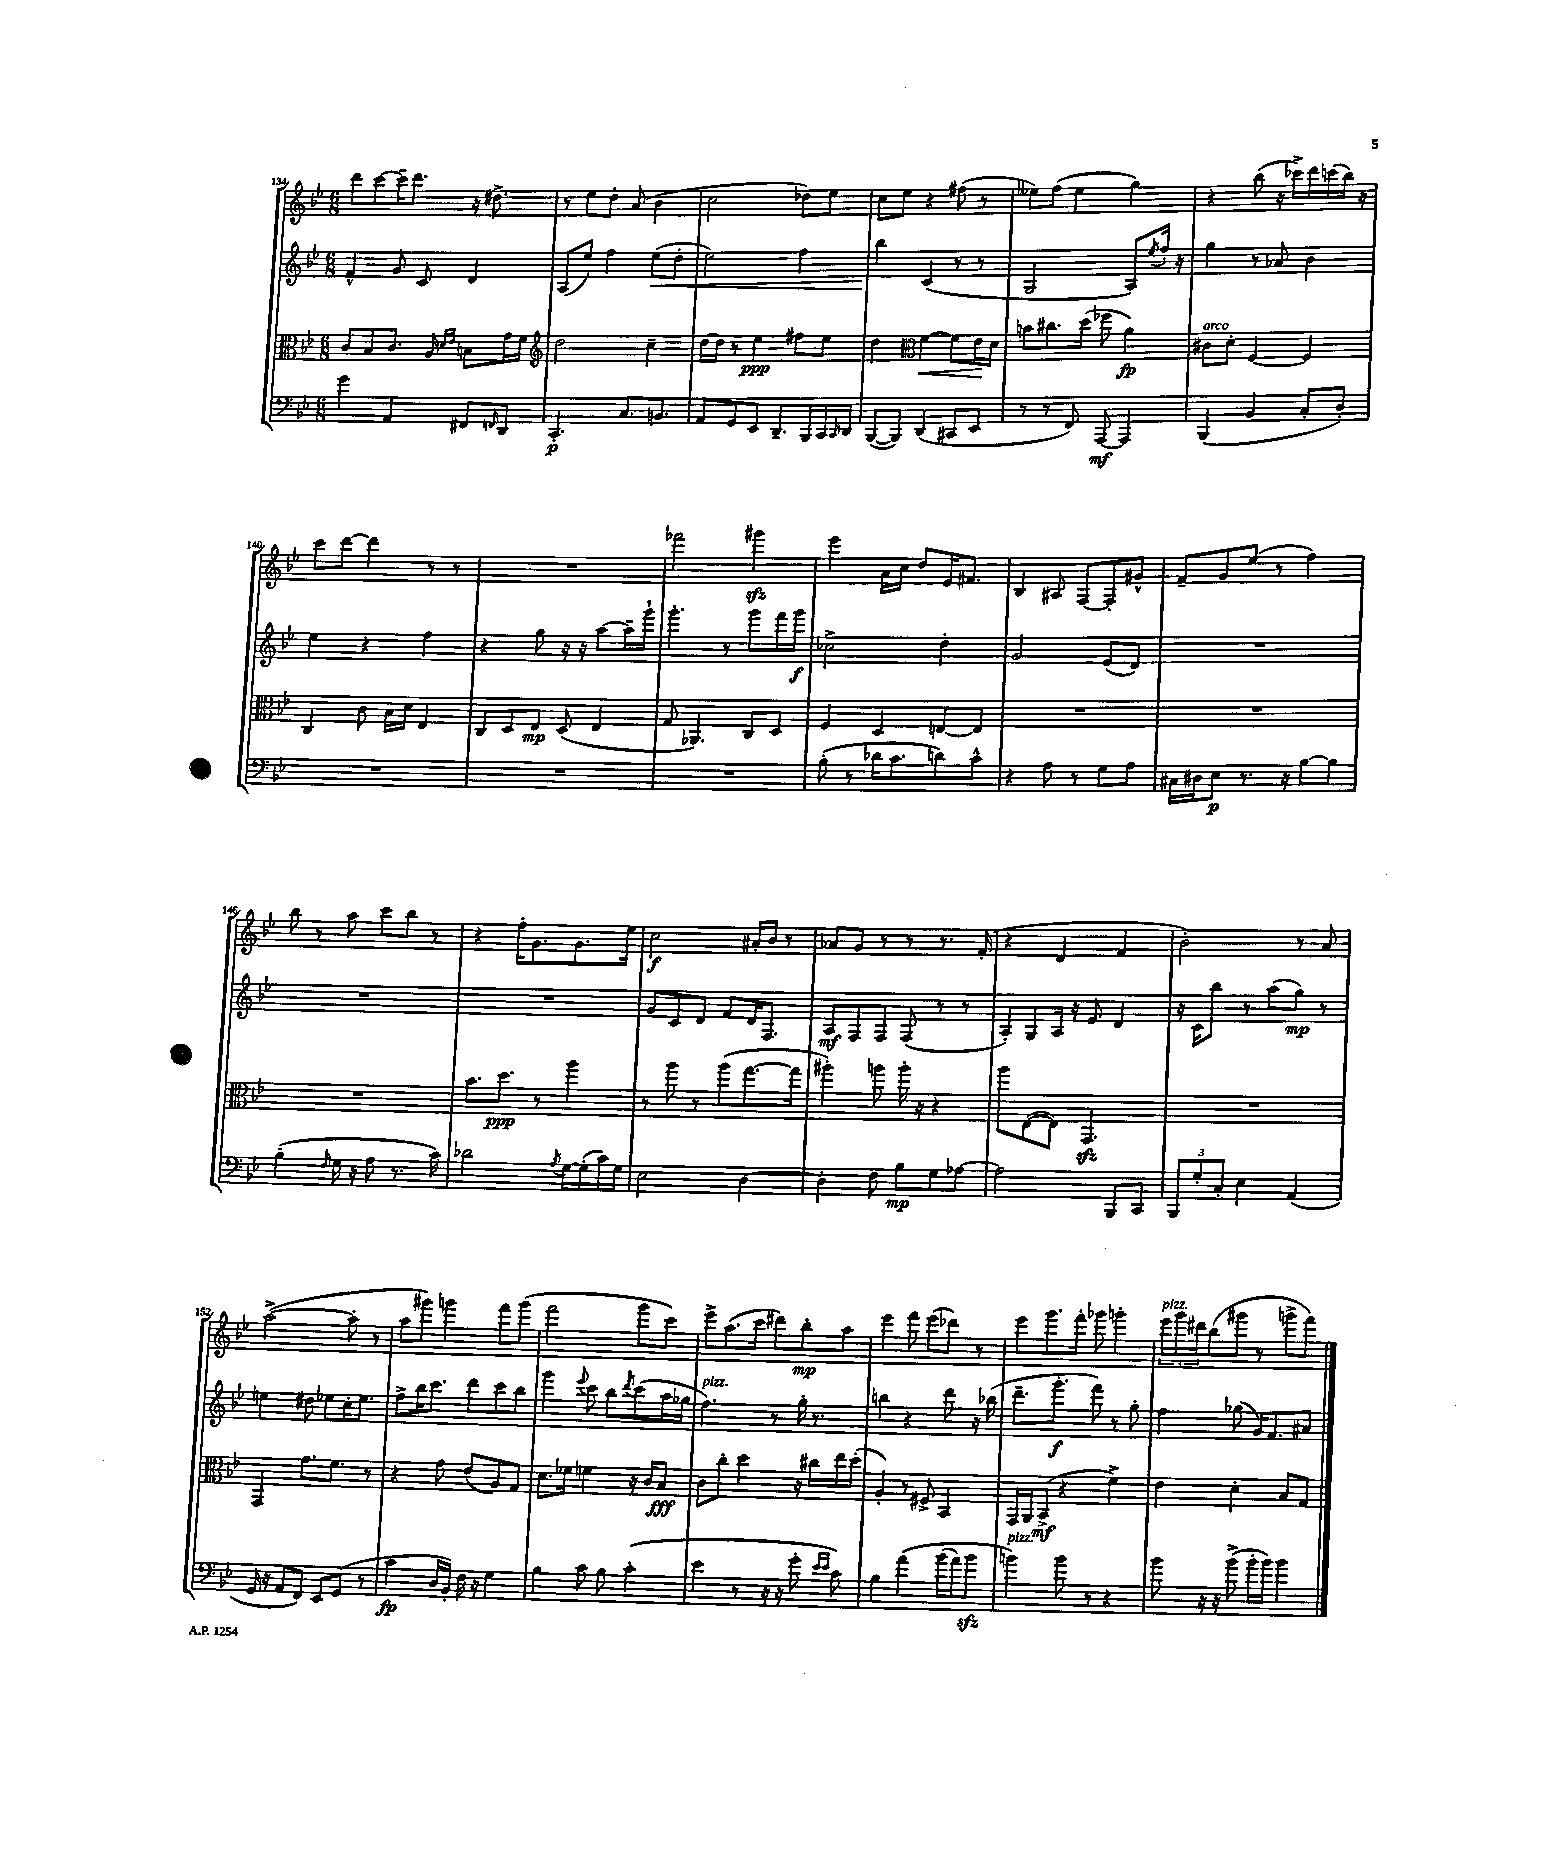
<<
\new StaffGroup <<
\new Staff = "s0" {
    \clef treble \key bes \major \numericTimeSignature \time 6/8
    d'''8 c'''8~ c'''16-- d'''8. r16 dis''8.-> |
    r8 ees''8 d''8-. a'8( bes'4 |
    c''2 des''8) ees''8 |
    c''8 ees''8 r4 fis''8( r8 |
    eeses''8) f''8( eeses''4 g''4) |
    r4 bes''8( r16 ces'''16->) d'''16 c'''16( bes''16) r16 |
    c'''8 d'''8~ d'''4 r8 r8 |
    R2. |
    fes'''2 gis'''4\sfz |
    ees'''4 a'16 c''16 d''8 ees'16 fis'8. |
    bes4 ais8 f8~ f8-. gis'8-^ |
    f'8-- g'8 ees''8( r8 f''4) |
    bes''8 r8 a''8 c'''8 bes''8 r8 |
    r4 f''16-. g'8. g'8. ees''16 |
    c''2\f ais'16-. bes'16 r8 |
    aes'8 g'8 r8 r8 r8. f'16-.( |
    r4 d'4 f'4 |
    bes'2-.) r8 a'8 |
    a''2~->( a''8-. r8 |
    a''8 gis'''8) g'''4 f'''8 g'''8( |
    f'''2 g'''8 c'''8) |
    ees'''8-> a''8.( c'''16 dis'''8) bes''8-.\mp a''8 |
    ees'''4 f'''8 ees'''8( des'''8) r8 |
    ees'''8 g'''8. f'''16-. ges'''8 g'''4-. |
    \tuplet 3/2 { ees'''16^\markup { \italic "pizz." } g'''16 dis'''16 } bes''8( gis'''8 r8 g'''8-> f'''8) \bar "|." |
}
\new Staff = "s1" {
    \clef treble \key bes \major \numericTimeSignature \time 6/8
    f'4-^ g'8 c'8 d'4 |
    a8( ees''8) f''4 ees''8\<( d''8-. |
    ees''2) f''4 |
    bes''4\! c'4( r8 r8 |
    g2 a8) \acciaccatura { ees''8 } f''16-. r16 |
    g''4 r8 aes'8 bes'4 |
    ees''4 r4 f''4 |
    r4 g''8 r16 r16 a''8~ a''16-- g'''16-! |
    g'''4.-. r8 g'''8 f'''16 g'''16\f |
    ces''2-> d''4-. |
    g'2 ees'8( d'8) |
    R2. |
    R2. |
    R2. |
    g'8 c'8 d'8 f'8 d'16 f8. |
    a8\mf f8 f8 f8( r8 r8 |
    a8-.) g8 a16 r16 ees'8 d'4 |
    r16 c'16 bes''8 r8 a''8( g''8\mp) r8 |
    e''4 dis''8 ees''8 c''16-. ees''8. |
    f''8-> bes''16 c'''8. d'''8 c'''8 bes''8 |
    g'''4 \appoggiatura { ees'''8 } c'''8 bes''8 \acciaccatura { d'''8 } c'''8( a''16 ges''16 |
    f''4.^\markup { \italic "pizz." }) r8 g''16-. r8. |
    b''4 r4 d'''8 r16 bes''16( |
    d'''8.-- g'''8.-.\f f'''8) r8 g''8-. |
    f''4 ges''8( g'16) f'8. ais'8 \bar "|." |
}
\new Staff = "s2" {
    \clef alto \key bes \major \numericTimeSignature \time 6/8
    c'8 bes8 c'8. a16 \grace { d'16 ees'16 } b8 g'16 f'16 |
    \clef treble d''2 c''4-- |
    d''16~ d''16 r8 ees''4\ppp fis''8 ees''8 |
    d''4 \clef alto f'4~\< f'8 ees'16\! d'16 |
    b'8 cis''8. d''16( fes''8 a'4\fp) |
    cis'8^\markup { \italic "arco" } d'8-. f4~ f4 |
    c4 c'8 bes16 d'16 ees4 |
    c8 d8 ees8\mp d8( ees4 |
    g8 aes,4.) c8 d8 |
    f4 d4 e8~ e8 |
    R2. |
    R2. |
    R2. |
    bes'8. d''8.\ppp r8 a''4 |
    r8 a''8 r8 a''8( g''8.~ g''16 |
    ais''4-.) a''8 a''16-. r16 r4 |
    a''8 ees8~( ees8) g,4.\sfz |
    R2. |
    g,4 g'8. f'8. r8 |
    r4 g'8 ees'8( a8) g8 |
    d'8. fes'16 f'4 r16 c'16 bes8\fff |
    c'8 c''8-. d''4 r16 cis''16 ees''16 d''16-.( |
    a4-.) r8 fis8-> bes,4 |
    g,16 a,16 bes,8->\mf( r4 f'4->) |
    ees'4 d'4-. bes8 g8 \bar "|." |
}
\new Staff = "s3" {
    \clef bass \key bes \major \numericTimeSignature \time 6/8
    g'4 a,4 fis,8 \grace { f,16 } d,8 |
    c,4.-.\p c8. b,8. |
    a,8 g,8 ees,8 d,8.-- bes,,16 c,16 \grace { c,16 } d,16 |
    bes,,8~( bes,,8) d,4( cis,8 ees,8 |
    r8 r8 f,8) a,,8~\mf a,,4 |
    bes,,4( bes,4 c8-. d8-.) |
    R2. |
    R2. |
    R2. |
    bes8-.( r8 des'16 c'8. d'8) c'8-^ |
    r4 a8 r8 g8 a8 |
    cis16 dis16 ees8\p r8. r16 bes8~ bes8 |
    bes4-.( \grace { f16 } g16 r16 a8 r8. c'16) |
    des'2 \acciaccatura { a8 } g16~ g16-.( c'16) g16 |
    ees2 d4~ |
    d4-. f8 bes8\mp g8 aes8~ |
    aes2 bes,,8 c,8 |
    \tuplet 3/2 { bes,,8 g8-. c8-. } ees4 a,4( |
    g,16 r16 a,8 f,8) ees,8 g,8( r8 |
    c'4\fp d16 bes,16-.) f16 r16 g4 |
    bes4 c'8 bes8 c'4-.( |
    ees'4 r8 r16 r16 g'8-. \grace { ees'16 ees'16 } c'8) |
    bes4 a'4\( bes'16( a'16) bes'8\sfz |
    b'4^\markup { \italic "pizz." }\) b'8 r8 r4 |
    bes'8 r16 r16 bes'8->( bes'16-. bes'16) bes'4 \bar "|." |
}
>>
>>
\layout { \context { \Score currentBarNumber = #134 } }
